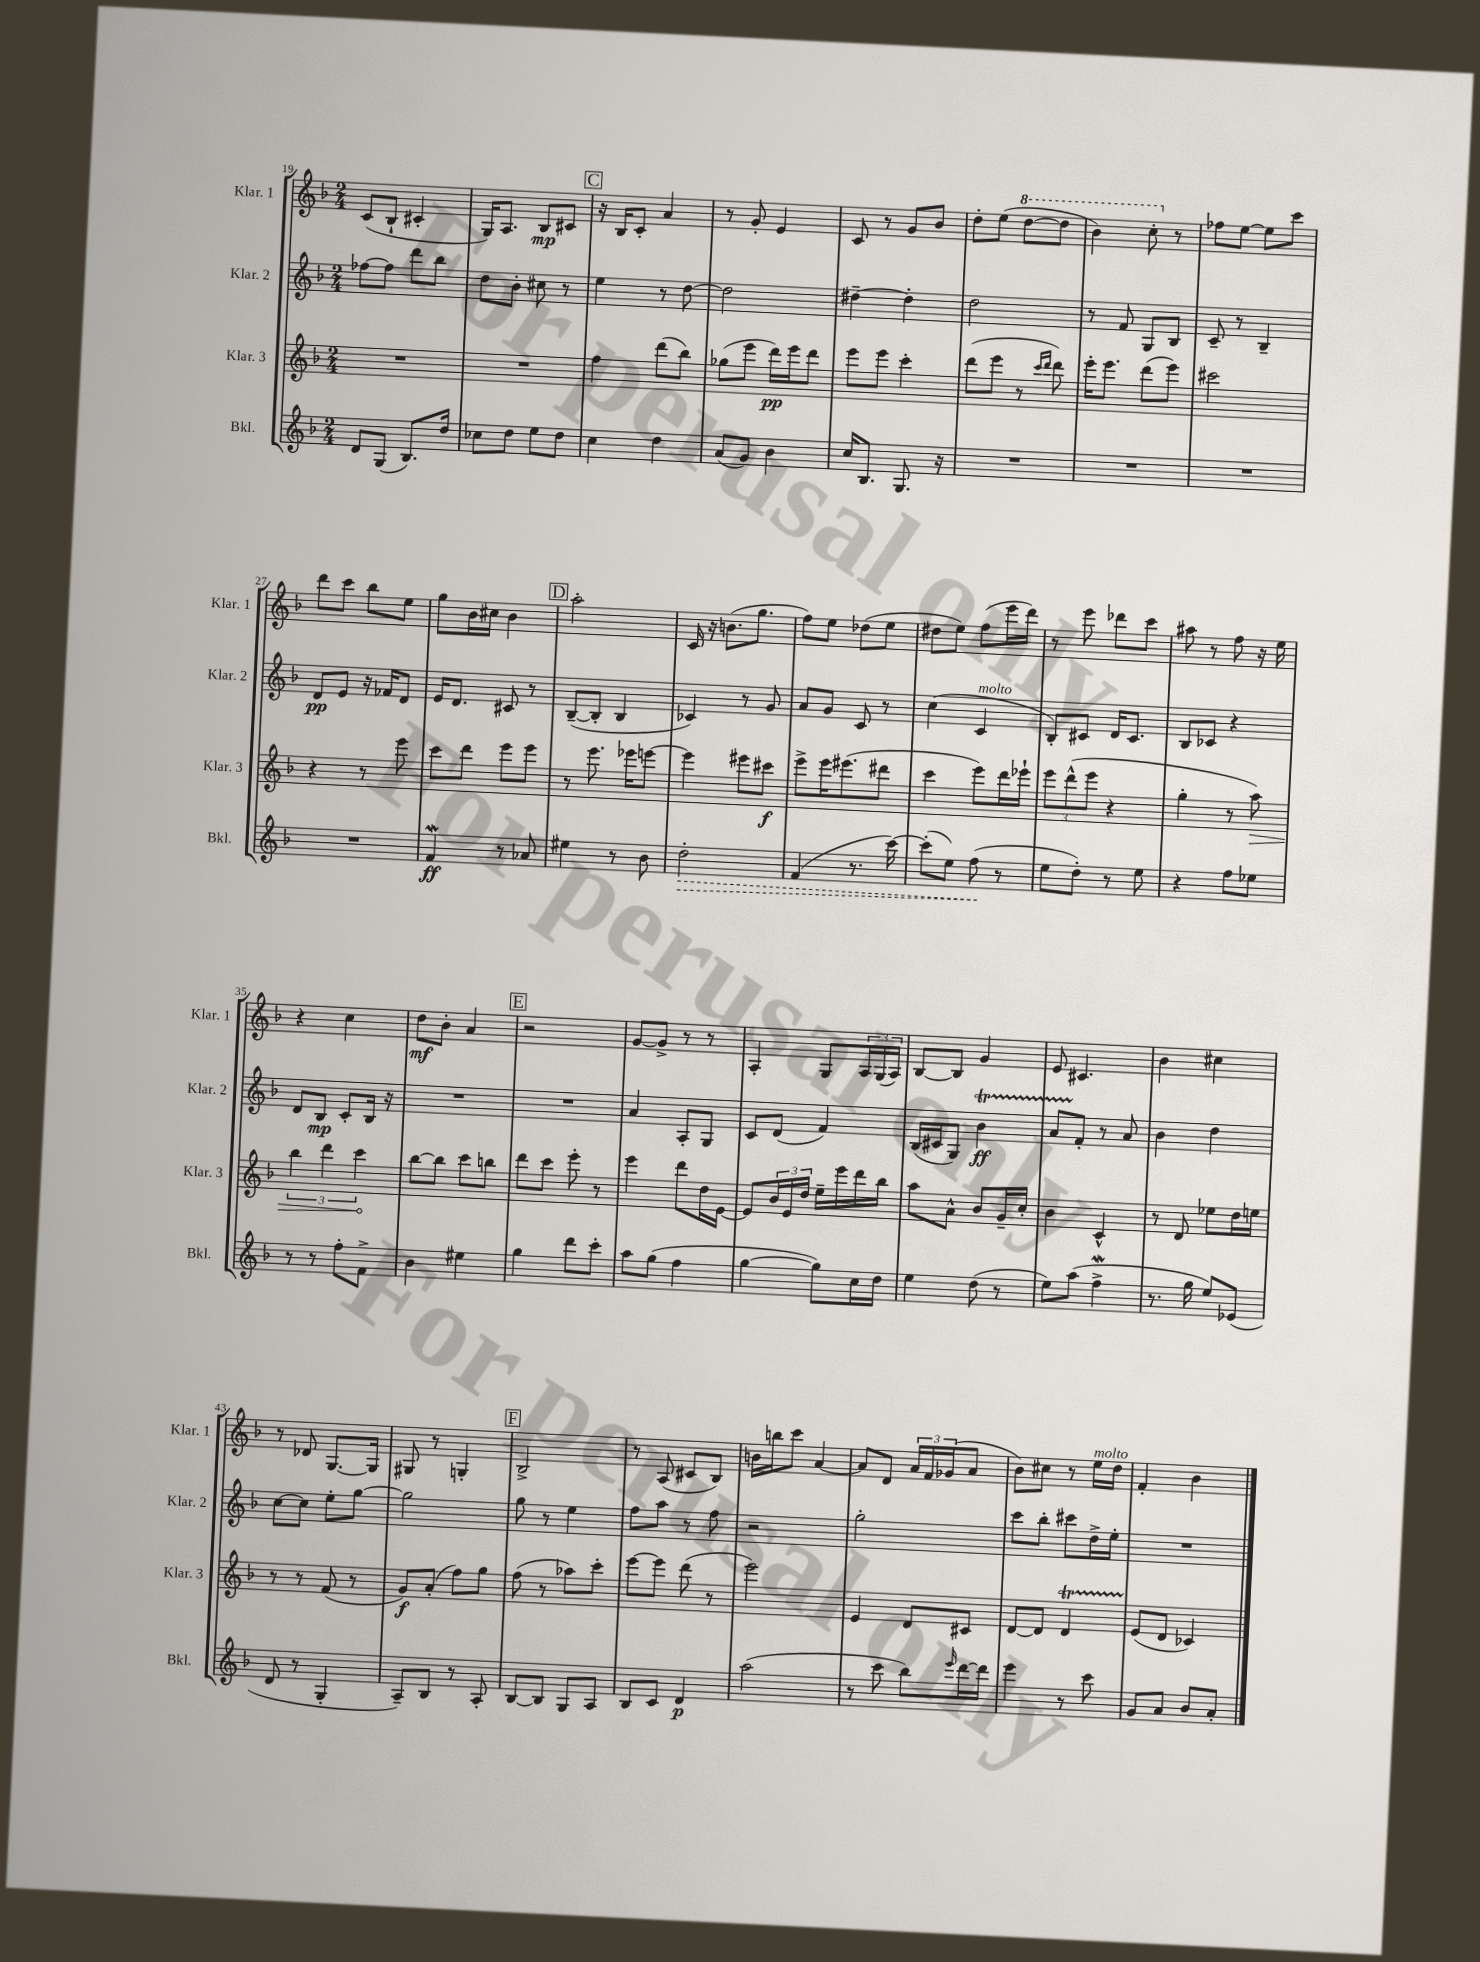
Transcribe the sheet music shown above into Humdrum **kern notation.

**kern	**kern	**kern	**kern
*staff4	*staff3	*staff2	*staff1
*clefG2	*clefG2	*clefG2	*clefG2
*k[b-]	*k[b-]	*k[b-]	*k[b-]
*M2/4	*M2/4	*M2/4	*M2/4
8d	2r	[8ff-	(8c
(8G	.	8ff-]	8B-`
8.B-)	.	8ddd	4c#'
.	.	8bb-	.
16dd	.	.	.
=	=	=	=
8cc-	2r	8dd	16G)
.	.	.	8.A
8dd	.	8b-'	.
8ee	.	8cc#	8B-
8dd	.	8r	8c#
=	=	=	=
4cc	4ff	4ee	16r
.	.	.	16B-
.	.	.	8c'
4dd	(8ddd	8r	4a
.	8bb-)	[8dd	.
=	=	=	=
(8a	(8gg-	2dd]	8r
8g)	8eee	.	8g'
4b-	16ddd)	.	4e
.	16eee	.	.
.	8ddd	.	.
=	=	=	=
16cc	8eee	[4dd#~	8c
8.B-	.	.	.
.	8eee	.	8r
8.G	4ccc'	4dd#']	8g
.	.	.	8b-
16r	.	.	.
=	=	=	=
2r	(8ddd	2dd	8dd'
.	8eee	.	(8ee
.	8r	.	[8ddd
.	16qqccc	.	.
.	16qqddd	.	.
.	8ddd)	.	8ddd]
=	=	=	=
2r	16eee'	8r	4bb-)
.	8.eee	.	.
.	.	8f	.
.	(8ddd	8G	8ccc'
.	8eee)	8B-	8r
=	=	=	=
2r	2ccc#	8c~	8ff-
.	.	8r	[8ee
.	.	4B-~	8ee]
.	.	.	8ccc
=	=	=	=
2r	4r	8d	8ddd
.	.	8e	8ccc
.	8r	16r	8bb-
.	.	16f-	.
.	8eee	8d	8ee
=	=	=	=
4f	8ccc	16e	8gg
.	.	8.d	.
.	8ddd	.	16b-
.	.	.	16cc#
8r	8eee	8c#	4b-
8a-	8eee	8r	.
=	=	=	=
4ee#	8r	([8B-~	2aa'
.	8.eee	8B-']	.
8r	.	4B-	.
.	16eee-	.	.
8b-	[8eee	.	.
=	=	=	=
2dd'	4eee]	4c-)	16c
.	.	.	16r
.	.	.	(8.b
.	8eee#	8r	.
.	.	.	8.gg
.	8ccc#	8g	.
=	=	=	=
(4f	8eee^	8a	8ff)
.	16eee	8g	8ee
.	(8.eee#	.	.
8.r	.	8c	(8dd-
.	8ddd#	8r	8ee
[16ccc)	.	.	.
=	=	=	=
(8ccc']	4ccc	(4cc	8dd#
8ee)	.	.	8ee)
(8ff	8eee)	4c	(8ff
8r	16ddd	.	16eee
.	16eee-`	.	16ddd)
=	=	=	=
8ee	12eee	8B-')	8r
.	(12ddd^^	.	.
8dd')	.	8c#	8eee
.	12eee	.	.
8r	4r	16d	8ddd-
.	.	8.c#	.
8ee	.	.	8ccc
=	=	=	=
4r	4gg'	8B-	8aa#
.	.	8c-	8r
8ff	8r	4r	8ff
8ee-	8aa)	.	16r
.	.	.	16ee
=	=	=	=
8r	6bb-	8d	4r
8r	.	8B-	.
.	6ddd	.	.
8ff'	.	8c'	4cc
.	6ccc	.	.
8f^	.	16B-	.
.	.	16r	.
=	=	=	=
4b-	[8bb-	2r	8dd
.	8bb-]	.	8b-'
4ee#	8ccc	.	4a
.	8bb	.	.
=	=	=	=
4gg	8ddd	2r	2r
.	8ccc	.	.
8ddd	8eee'	.	.
8ccc'	8r	.	.
=	=	=	=
8aa	4eee	4a	[8g
(8gg	.	.	8g^]
4ff	8ddd	8A'	8r
.	16dd	8G	8r
.	[16e	.	.
=	=	=	=
[4gg	8e]	8c	4A'
.	24b-	(8d	.
.	24e	.	.
.	24dd	.	.
8gg])	16ee~	4f)	8G
.	16eee	.	.
16cc	16ddd	.	24A
.	.	.	(24G
16dd	16bb-	.	.
.	.	.	24A)
=	=	=	=
4ee	8aa	(16B-	[8B-
.	.	16c#	.
.	8a^^	8G)	8B-]
(8dd	8b-	4b-	4g
8r	16g~	.	.
.	16cc'	.	.
=	=	=	=
8ee)	4b-	8a	8e
(8aa	.	8f'	4.c#
4ff^	4c^^	8r	.
.	.	8a	.
=	=	=	=
8.r	8r	4b-	4b-
.	8d	.	.
16gg	.	.	.
8ee)	8ee-	4dd	4cc#
(8e-	16dd	.	.
.	16ee	.	.
=	=	=	=
8d	8r	[8cc	8r
8r	8r	8cc]	8d-
4G'	(8f	8ee'	[8.G
.	8r	[8gg	.
.	.	.	16G]
=	=	=	=
8A~)	8g)	2gg]	8G#
8B-	(8a'	.	8r
8r	8ff)	.	4G'
8A'	8gg	.	.
=	=	=	=
[8B-	(8ff	8gg	2B-^
8B-]	8r	8r	.
8G	8aa-)	4ee	.
8A	8ccc'	.	.
=	=	=	=
8B-	[8eee	8ff	8r
8c	8eee]	8aa	(8A
4d	(8ddd	8r	8c#
.	8r	8ff	8B-)
=	=	=	=
(2aa	2eee)	2r	16b
.	.	.	16bb
.	.	.	8ccc
.	.	.	[4a
=	=	=	=
8r	4e	2gg'	8a]
8ccc	.	.	8d
8bb-)	8d	.	24a
.	.	.	24f
.	.	.	(24g-
16qqeee	.	.	.
[16ddd	8c#	.	8a
16ddd]	.	.	.
=	=	=	=
4eee	[8d	8ccc	8b-)
.	8d]	8bb-'	8cc#
8r	4d	8ccc#	8r
8ccc	.	16dd^	16ee
.	.	16ee'	16dd
=	=	=	=
8g	(8e	2r	4f'
8a	8d	.	.
8b-	4c-)	.	4b-
8a'	.	.	.
==	==	==	==
*-	*-	*-	*-
